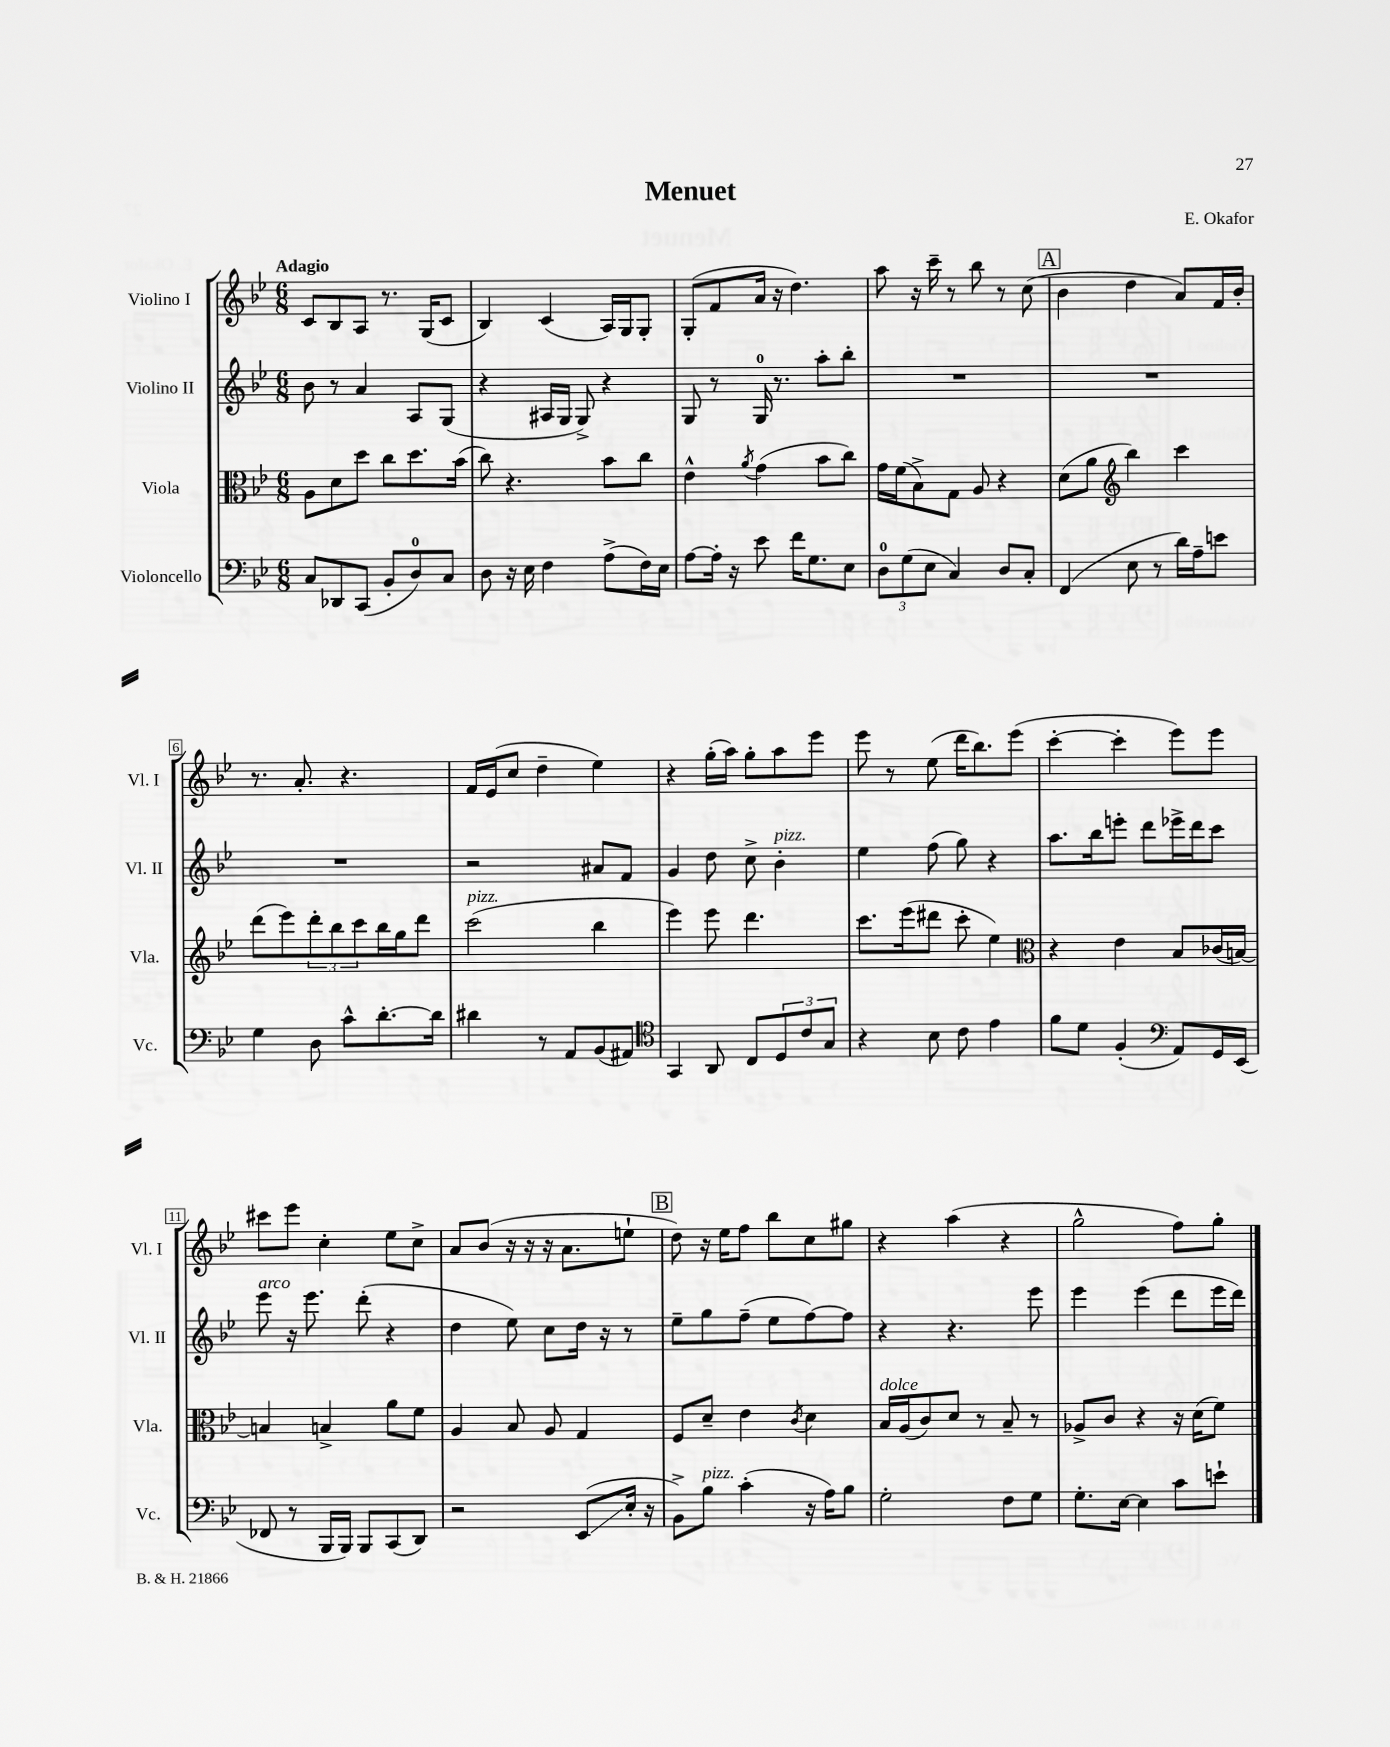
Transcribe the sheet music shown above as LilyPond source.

\header { title = "Menuet" composer = "E. Okafor" }
<<
\new StaffGroup <<
\new Staff = "s0" \with { instrumentName = "Violino I" shortInstrumentName = "Vl. I" } {
    \clef treble \key bes \major \numericTimeSignature \time 6/8 \tempo "Adagio"
    c'8 bes8 a8 r8. g16( c'8 |
    bes4) c'4( a16) g16 g8-. |
    g8-.( f'8 a'16 r16 d''4.) |
    a''8 r16 c'''16-- r8 bes''8 r8 c''8( |
    \mark \markup { \box "A" } bes'4 d''4 a'8) f'16 bes'16-. |
    r8. a'8.-. r4. |
    f'16 ees'16( c''8 d''4-- ees''4) |
    r4 g''16-.( a''16) g''8-. a''8 ees'''8 |
    ees'''8 r8 ees''8( d'''16 bes''8.) ees'''8( |
    c'''4~-. c'''4-. ees'''8) ees'''8 |
    cis'''8 ees'''8 c''4-. ees''8 c''8-> |
    a'8 bes'8( r16 r16 r16 a'8. e''8-! |
    \mark \markup { \box "B" } d''8) r16 ees''16 f''8 bes''8 c''8 gis''8 |
    r4 a''4( r4 |
    g''2-^ f''8) g''8-. \bar "|." |
}
\new Staff = "s1" \with { instrumentName = "Violino II" shortInstrumentName = "Vl. II" } {
    \clef treble \key bes \major \numericTimeSignature \time 6/8
    bes'8 r8 a'4 a8 g8( |
    r4 ais16 g16 g8->) r4 |
    g8 r8 g16-0 r8. a''8-. bes''8-. |
    R2. |
    \mark \markup { \box "A" } R2. |
    R2. |
    r2 ais'8 f'8 |
    g'4 d''8 c''8-> bes'4-.^\markup { \italic "pizz." } |
    ees''4 f''8( g''8) r4 |
    a''8. bes''16 e'''8-. d'''8 ees'''16-> d'''16 c'''8 |
    ees'''8^\markup { \italic "arco" } r16 ees'''8. d'''8-.( r4 |
    d''4 ees''8) c''8 d''16 r16 r8 |
    \mark \markup { \box "B" } ees''8-- g''8 f''8--( ees''8 f''8~) f''8 |
    r4 r4. ees'''8 |
    ees'''4 ees'''4( d'''8 ees'''16 d'''16) \bar "|." |
}
\new Staff = "s2" \with { instrumentName = "Viola" shortInstrumentName = "Vla." } {
    \clef alto \key bes \major \numericTimeSignature \time 6/8
    a8 d'8 d''8 c''8 d''8. bes'16( |
    c''8) r4. bes'8 c''8 |
    ees'4-^ \acciaccatura { a'8 } g'4( bes'8 c''8) |
    g'16 f'16( bes8->) g8 a8 r4 |
    \mark \markup { \box "A" } d'8( a'8 \clef treble bes''4) c'''4 |
    d'''8( ees'''8) \tuplet 3/2 { d'''8-. bes''8 c'''8 } bes''16 g''16 d'''8 |
    c'''2^\markup { \italic "pizz." }( bes''4 |
    ees'''4) ees'''8 d'''4. |
    c'''8. ees'''16( dis'''8 c'''8-. ees''4) |
    \clef alto r4 ees'4 bes8 ces'16( b16~) |
    b4 b4-> a'8 f'8 |
    a4 bes8 a8 g4 |
    \mark \markup { \box "B" } f8 d'8-- ees'4 \acciaccatura { c'8 } d'4 |
    bes16^\markup { \italic "dolce" } a16( c'8) d'8 r8 bes8-- r8 |
    aes8-> c'8 r4 r16 d'16( f'8) \bar "|." |
}
\new Staff = "s3" \with { instrumentName = "Violoncello" shortInstrumentName = "Vc." } {
    \clef bass \key bes \major \numericTimeSignature \time 6/8
    c8 des,8 c,8( bes,8-. d8-0) c8 |
    d8 r16 ees16 f4 a8->( f16) ees16 |
    a8~ a16-. r16 ees'8 f'16 g8. ees8 |
    \tuplet 3/2 { d8-0 g8( ees8 } c4) d8 c8-. |
    \mark \markup { \box "A" } f,4( ees8 r8 d'16) a16-- e'8 |
    g4 d8 c'8-^ d'8.~-. d'16 |
    dis'4 r8 a,8 bes,8( ais,8) |
    \clef tenor g,4 a,8 c8 \tuplet 3/2 { d8 c'8 g8 } |
    r4 bes8 c'8 ees'4 |
    f'8 d'8 f4-.( \clef bass a,8) g,16 ees,16( |
    fes,8 r8 bes,,16 bes,,16) bes,,8 c,8( d,8) |
    r2 ees,8\glissando( ees16-. r16 |
    \mark \markup { \box "B" } bes,8->) bes8^\markup { \italic "pizz." } c'4-.( r16 a16) bes8 |
    g2-. f8 g8 |
    g8.-. ees16~ ees4 c'8 e'8-! \bar "|." |
}
>>
>>
\layout { \context { \Score \override BarNumber.stencil = #(make-stencil-boxer 0.1 0.3 ly:text-interface::print) } }
